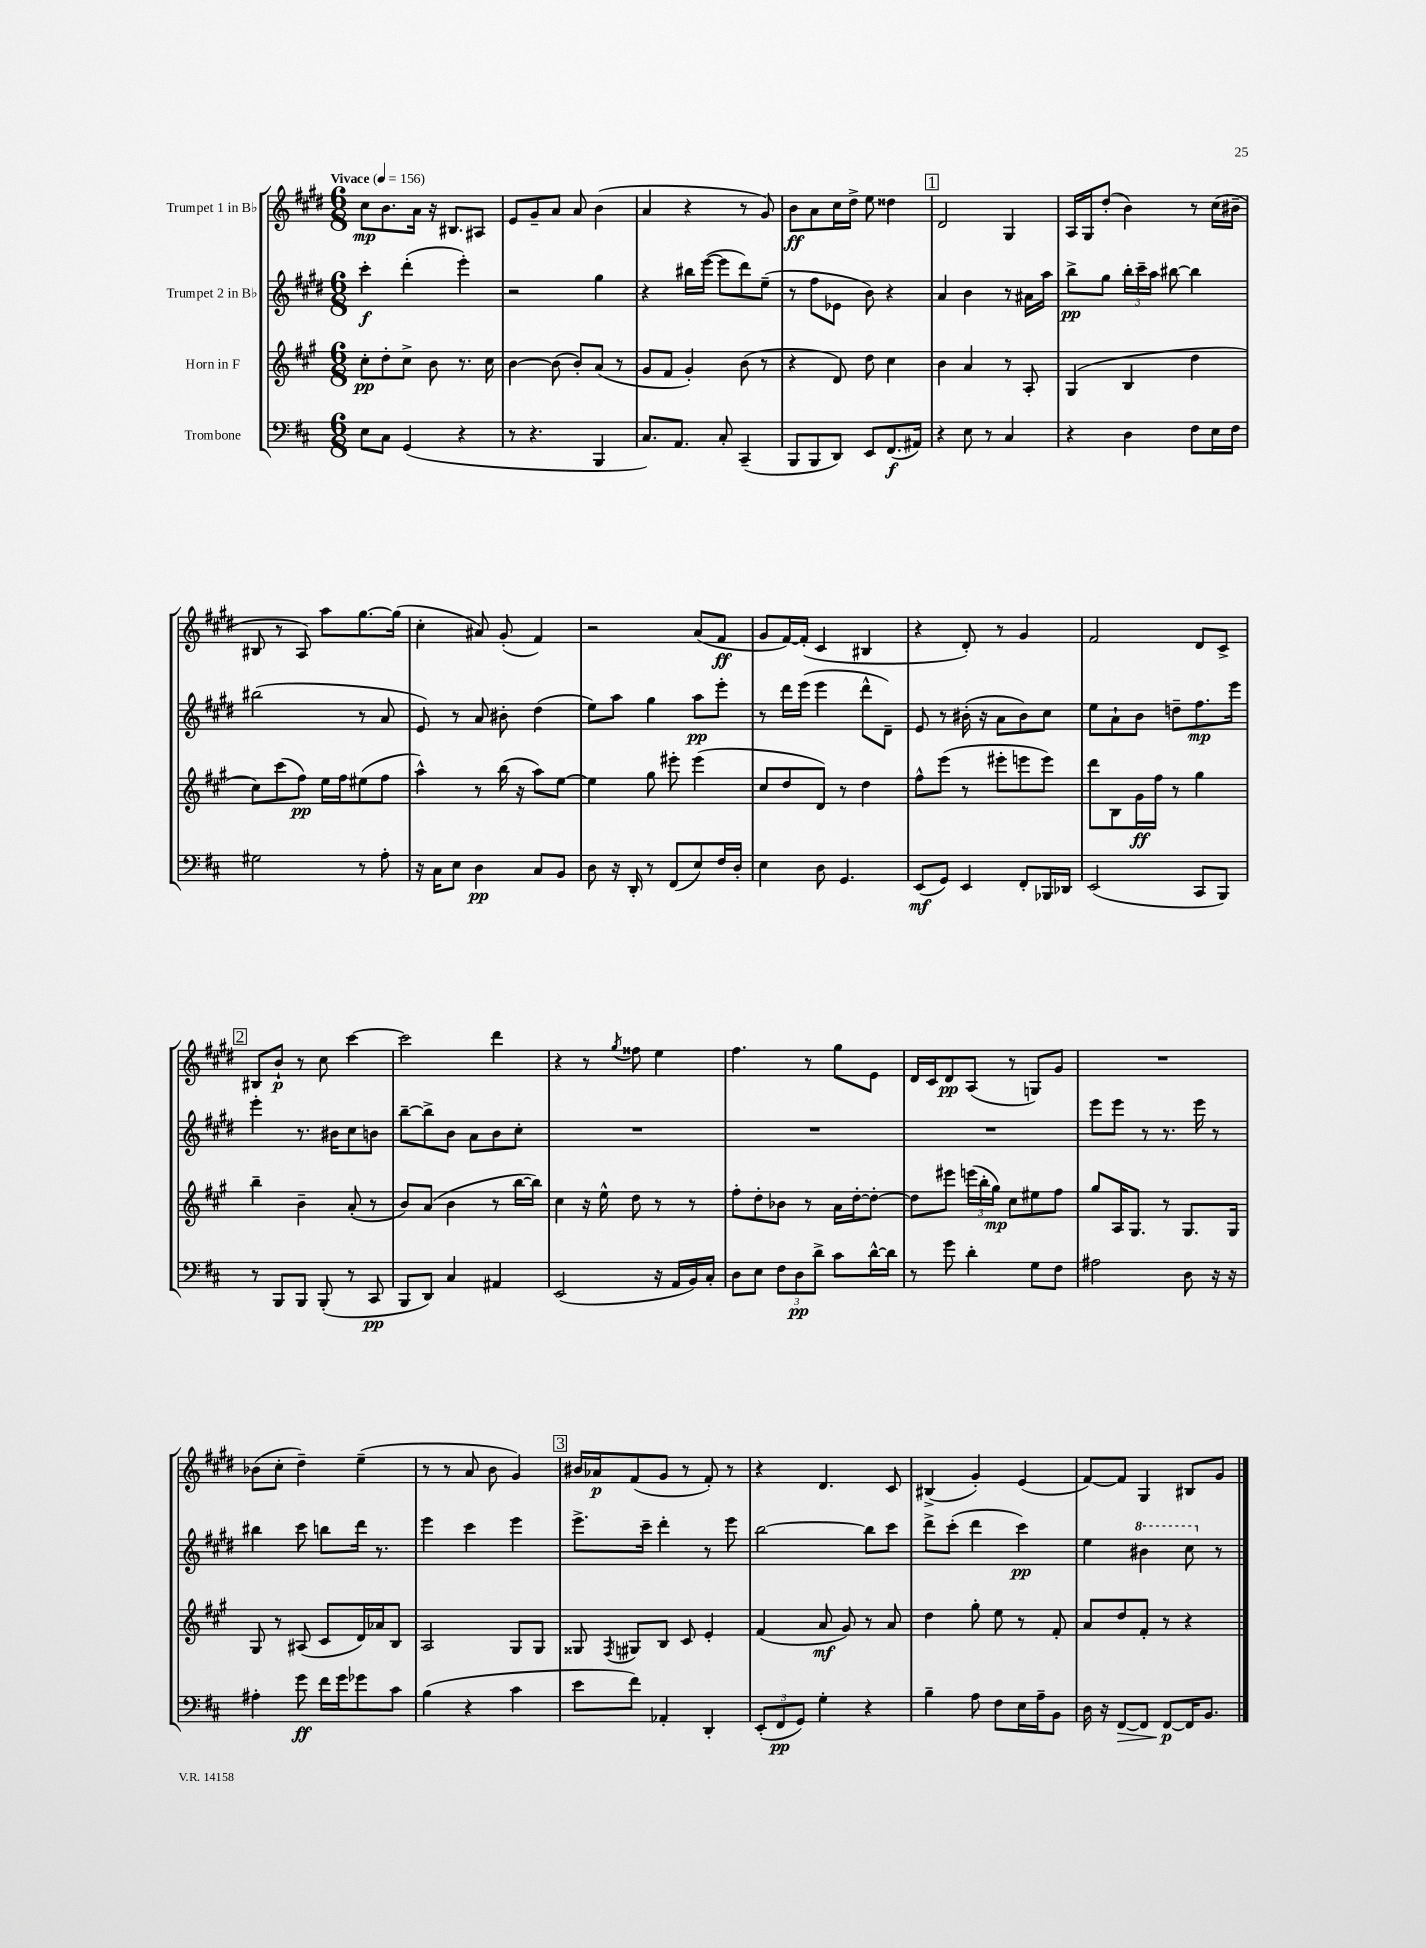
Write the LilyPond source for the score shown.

<<
\new StaffGroup <<
\new Staff = "s0" \with { instrumentName = "Trumpet 1 in Bb" } {
    \clef treble \key e \major \numericTimeSignature \time 6/8 \tempo "Vivace" 4 = 156
    \autoBeamOff cis''8[\mp b'8. a'16] r16 bis8.[ ais8] |
    e'8[ gis'8-- a'8] a'8 b'4( |
    a'4 r4 r8 gis'8) |
    b'8[\ff a'8 cis''16 dis''16]-> e''8 disis''4 |
    \mark \markup { \box "1" } dis'2 gis4 |
    a16[ gis16 dis''8]-.( b'4) r8 cis''16[( bis'16]-- |
    bis8 r8 a8) a''8[ gis''8.~ gis''16]( |
    cis''4-. ais'8) gis'8-.( fis'4) |
    r2 a'8[( fis'8]\ff |
    gis'8[ fis'16~) fis'16]-.( cis'4 bis4 |
    r4 dis'8-.) r8 gis'4 |
    fis'2 dis'8[ cis'8]-> |
    \mark \markup { \box "2" } bis8[ b'8]-!\p r8 cis''8 cis'''4~ |
    cis'''2 dis'''4 |
    r4 r8 \acciaccatura { gis''8 } fisis''8 e''4 |
    fis''4. r8 gis''8[ e'8] |
    dis'16[ cis'16 dis'8\pp a8]( r8 g8[) gis'8] |
    R2. |
    bes'8[( cis''8]-. dis''4--) e''4--( |
    r8 r8 a'8 b'8 gis'4) |
    \mark \markup { \box "3" } bis'16[ aes'16\p fis'8( gis'8] r8 fis'8-.) r8 |
    r4 dis'4. cis'8 |
    bis4->( gis'4-.) e'4( |
    fis'8[~) fis'8] gis4 bis8[ gis'8] \bar "|." |
}
\new Staff = "s1" \with { instrumentName = "Trumpet 2 in Bb" } {
    \clef treble \key e \major \numericTimeSignature \time 6/8
    \autoBeamOff cis'''4-.\f dis'''4-.( e'''4-.) |
    r2 gis''4 |
    r4 bis''16[ e'''16]~( e'''8[ dis'''8) e''8]--( |
    r8 fis''8[ ees'8] b'8) r4 |
    \mark \markup { \box "1" } a'4 b'4 r8 ais'16[ a''16] |
    b''8[->\pp gis''8] \tuplet 3/2 { b''16[-. cis'''16-- a''16] } bis''8~ bis''4 |
    bis''2( r8 a'8 |
    e'8) r8 a'8 bis'8-. dis''4( |
    e''8[) a''8] gis''4 a''8[\pp e'''8]-. |
    r8 dis'''16[ e'''16]( e'''4 dis'''8[-^ dis'8]--) |
    e'8 r8 bis'16-.( r16 a'8[ bis'8) cis''8] |
    e''8[ a'8-! b'8] d''8[-- fis''8.\mp e'''16] |
    \mark \markup { \box "2" } e'''4-. r8. bis'16[ cis''8 b'8] |
    b''8[~-- b''8-> b'8] a'8[ b'8 cis''8]-. |
    R2. |
    R2. |
    R2. |
    e'''8[ e'''8] r8 r8. e'''16 r8 |
    bis''4 cis'''8 b''8[ dis'''16] r8. |
    e'''4 cis'''4 e'''4 |
    \mark \markup { \box "3" } e'''8.[-> cis'''16]-- dis'''4-. r8 e'''8 |
    b''2~ b''8[ cis'''8] |
    dis'''8[-> cis'''8]-.( dis'''4 cis'''4\pp) |
    e''4 \ottava #1 bis''4 cis'''8 \ottava #0 r8 \bar "|." |
}
\new Staff = "s2" \with { instrumentName = "Horn in F" } {
    \clef treble \key a \major \numericTimeSignature \time 6/8
    \autoBeamOff cis''8[-.\pp d''8-. cis''8]-> b'8 r8. cis''16 |
    b'4~ b'8( b'8[-.) a'8]( r8 |
    gis'8[ fis'8] gis'4-.) b'8( r8 |
    r4 d'8) d''8 cis''4 |
    \mark \markup { \box "1" } b'4 a'4 r8 a8-. |
    gis4( b4 d''4 |
    cis''8[) cis'''8( fis''8]\pp) e''16[ fis''16 eis''8( fis''8] |
    a''4-^) r8 b''16( r16 a''8[) e''8]~ |
    e''4 gis''8 eis'''8-. eis'''4( |
    cis''8[ d''8 d'8]) r8 d''4 |
    fis''8[-^ e'''8]( r8 eis'''8[-. e'''8 e'''8]) |
    d'''8[ b8 gis'16\ff fis''16] r8 gis''4 |
    \mark \markup { \box "2" } b''4-- b'4-- a'8-.( r8 |
    b'8[) a'8]( b'4 r8 b''16[~ b''16]) |
    cis''4 r16 e''16-^ d''8 r8 r8 |
    fis''8[-. d''8-. bes'8] r8 a'16[ d''16~-. d''8]~-. |
    d''8[ eis'''8] \tuplet 3/2 { e'''16[( b''16-. gis''16]\mp) } cis''8[ eis''8 fis''8] |
    gis''8[ a16 gis8.] r8 gis8.[ gis16] |
    gis8 r8 ais8( cis'8[ d'16) aes'16 b8] |
    a2 gis8[ gis8] |
    \mark \markup { \box "3" } gisis8 \acciaccatura { fis8 } gis8[ b8] cis'8 e'4-. |
    fis'4( a'8\mf gis'8) r8 a'8 |
    d''4 gis''8-. e''8 r8 fis'8-. |
    a'8[ d''8 fis'8]-. r8 r4 \bar "|." |
}
\new Staff = "s3" \with { instrumentName = "Trombone" } {
    \clef bass \key d \major \numericTimeSignature \time 6/8
    \autoBeamOff e8[ cis8] g,4( r4 |
    r8 r4. b,,4 |
    cis8.[) a,8.] cis8-. cis,4--( |
    b,,8[ b,,8 d,8]) e,8[ fis,8.\f( ais,16]) |
    \mark \markup { \box "1" } r4 e8 r8 cis4 |
    r4 d4 fis8[ e16 fis16] |
    gis2 r8 a8-. |
    r16 cis16[ e8] d4\pp cis8[ b,8] |
    d8 r16 d,16-. r8 fis,8[( e8) fis16 d16]-. |
    e4 d8 g,4. |
    e,8[\mf( g,8]) e,4 fis,8[-. bes,,16 des,16] |
    e,2( cis,8[ b,,8]) |
    \mark \markup { \box "2" } r8 b,,8[ b,,8] b,,8-.( r8 cis,8\pp |
    b,,8[ d,8]) cis4 ais,4 |
    e,2( r16 a,16[ b,16) cis16]-. |
    d8[ e8] \tuplet 3/2 { fis8[ d8\pp d'8]-> } cis'8[ d'16~-^ d'16] |
    r8 g'8 d'4-. g8[ fis8] |
    ais2 d8 r16 r16 |
    ais4-. g'8\ff fis'16[ g'16 ges'8 cis'8] |
    b4( r4 cis'4 |
    \mark \markup { \box "3" } e'8[ fis'8]) aes,4-. d,4-. |
    \tuplet 3/2 { e,8[-.( fis,8\pp g,8]) } g4-. r4 |
    b4-- a8 fis8[ e16 a16-- b,8] |
    d16 r16 fis,8[~\> fis,8] fis,8[~\p\! fis,16 b,8.] \bar "|." |
}
>>
>>
\layout { \context { \Score \remove "Bar_number_engraver" } }
